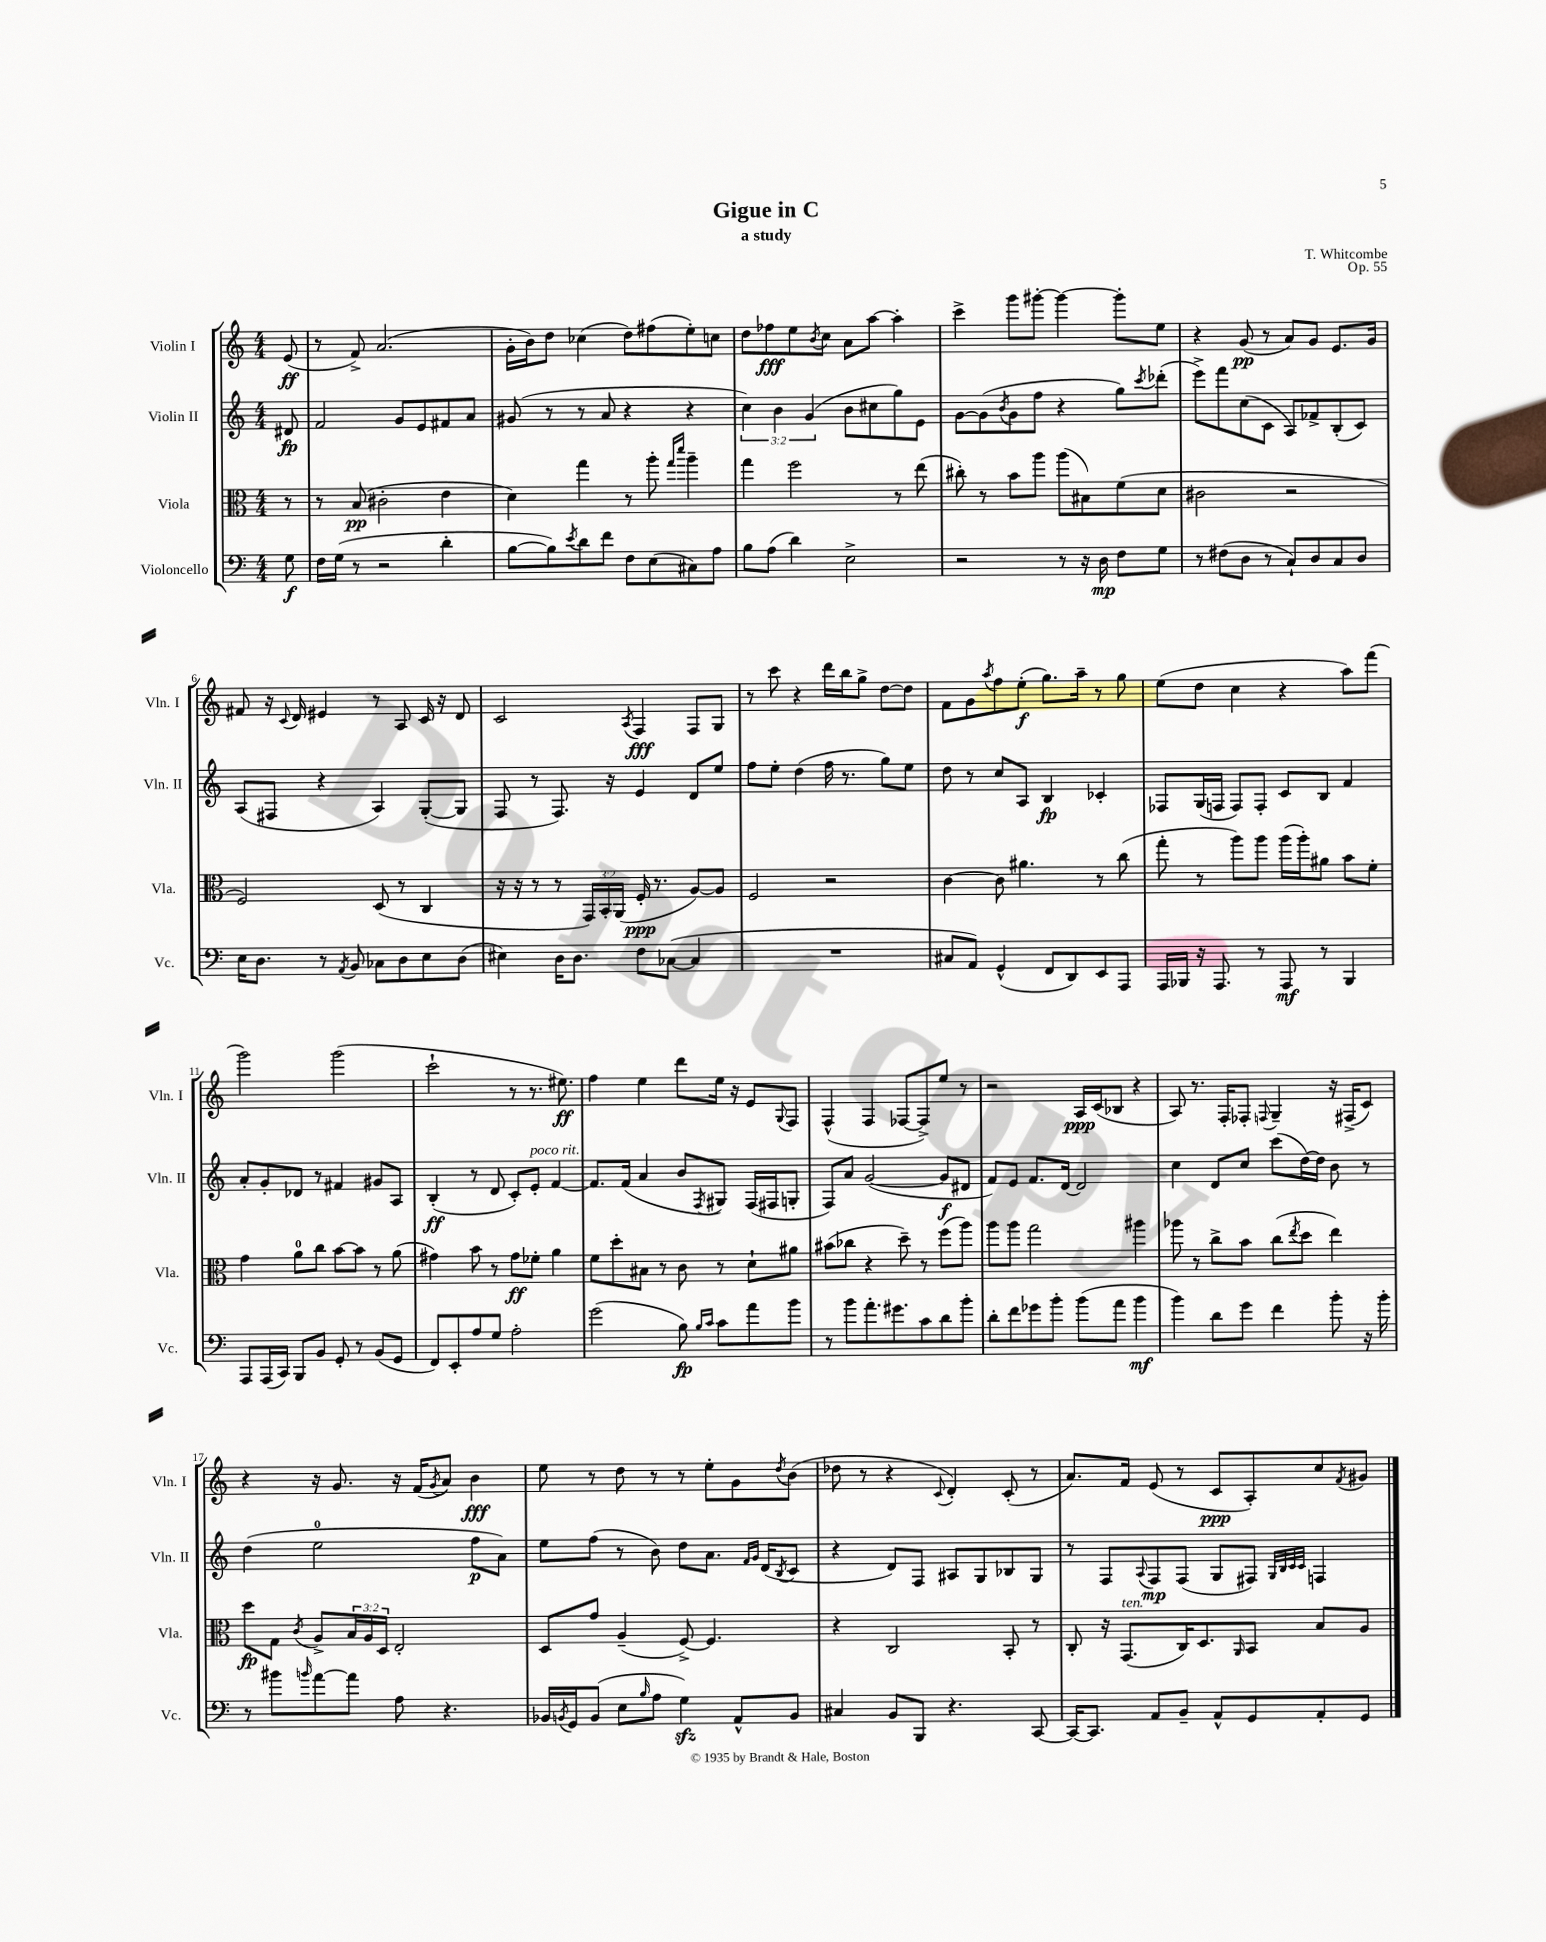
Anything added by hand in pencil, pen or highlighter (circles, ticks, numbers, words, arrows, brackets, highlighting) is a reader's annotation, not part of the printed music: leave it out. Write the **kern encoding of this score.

**kern	**dynam	**kern	**dynam	**kern	**dynam	**kern	**dynam
*part4	*part4	*part3	*part3	*part2	*part2	*part1	*part1
*staff4	*staff4	*staff3	*staff3	*staff2	*staff2	*staff1	*staff1
*I"Violoncello	*	*I"Viola	*	*I"Violin II	*	*I"Violin I	*
*I'Vc.	*	*I'Vla.	*	*I'Vln. II	*	*I'Vln. I	*
*clefF4	*	*clefC3	*	*clefG2	*	*clefG2	*
*k[]	*	*k[]	*	*k[]	*	*k[]	*
*M4/4	*	*M4/4	*	*M4/4	*	*M4/4	*
=	=	=	=	=	=	=	=
8G\	f	8r	.	8d#X/	fp	(8e/	ff
=1	=1	=1	=1	=1	=1	=1	=1
16F\LL	.	8r	.	2f/	.	8r	.
(16G\JJ	.	.	.	.	.	.	.
8r	.	(8B/	pp	.	.	8f^/)	.
2r	.	2c#X'\	.	.	.	(2.a/	.
.	.	.	.	8g/L	.	.	.
.	.	.	.	8e/	.	.	.
4d'\	.	4e\	.	8f#X/	.	.	.
.	.	.	.	8a/J	.	.	.
=2	=2	=2	=2	=2	=2	=2	=2
[8B\L	.	4d\)	.	(8g#X/	.	16g'\LL	.
.	.	.	.	.	.	16b\J)	.
8B\])	.	.	.	8r	.	8dd\J	.
8qe/	.	.	.	.	.	.	.
8d\	.	4gg\	.	8r	.	(4cc-X\	.
8f\J	.	.	.	8a/	.	.	.
8F\L	.	8r	.	4r	.	8dd\L)	.
(8E\	.	8aa'\	.	.	.	(8ff#X\	.
.	.	16qqgg/LL	.	.	.	.	.
.	.	16qqddd/JJ	.	.	.	.	.
8C#X\)	.	4aa~\	.	4r	.	8ee'\)	.
8A\J	.	.	.	.	.	8ccn\J	.
=3	=3	=3	=3	=3	=3	=3	=3
8B\L	.	4gg\	.	6cc\)	.	8dd\L	.
(8A\J	.	.	.	.	.	8ff-X\	fff
.	.	.	.	6b\	.	.	.
4d\)	.	2ff\	.	.	.	8ee\	.
.	.	.	.	(6g/	.	.	.
.	.	.	.	.	.	8qb/	.
.	.	.	.	.	.	8cc\J	.
2E^\	.	.	.	8b\L	.	8a\L	.
.	.	.	.	8cc#X\	.	[8aa\J	.
.	.	8r	.	8gg\)	.	4aa'\]	.
.	.	(8ee\	.	8e\J	.	.	.
=4	=4	=4	=4	=4	=4	=4	=4
2r	.	8cc#X'\)	.	[8g\L	.	4ccc^\	.
.	.	8r	.	(8g\]	.	.	.
.	.	.	.	8qb/	.	.	.
.	.	8b\L	.	8g\	.	8ggg\L	.
.	.	8aa\J	.	8ff\J	.	[8ggg#X'\J	.
8r	.	(8aa\L	.	4r	.	4ggg#\_	.
16r	.	8B#X\)	.	.	.	.	.
16D\	mp	.	.	.	.	.	.
8F\L	.	(8f\	.	8gg\L)	.	8ggg#'\L]	.
.	.	.	.	8qccc/	.	.	.
8G\J	.	8d\J	.	(8ddd-X'\J	.	8ee\J	.
=5	=5	=5	=5	=5	=5	=5	=5
8r	.	2c#X\	.	8eee^\L)	.	4r	.
(8F#X\L	.	.	.	8fff\	.	.	.
8D\J	.	.	.	(8cc\	.	(8g/	pp
8r	.	.	.	8c\J	.	8r	.
8C`/L)	.	2r	.	8A/L)	.	8a/L)	.
8D/	.	.	.	8f-X^/	.	8g/J	.
8C/	.	.	.	(8B'/	.	8.e/L	.
8D/J	.	.	.	8c/J)	.	.	.
.	.	.	.	.	.	16g/Jk	.
!!LO:LB:g=z
=6	=6	=6	=6	=6	=6	=6	=6
16E\KL	.	2F/)	.	(8A/L	.	8f#X/	.
8.D\J	.	.	.	.	.	.	.
.	.	.	.	8F#X/J	.	16r	.
.	.	.	.	.	.	8qqc/	.
.	.	.	.	.	.	16d/	.
8r	.	.	.	4r	.	4e#X/	.
8qAA/	.	.	.	.	.	.	.
8BB/	.	.	.	.	.	.	.
8C-X\L	.	(8D/	.	4A/)	.	8r	.
8D\	.	8r	.	.	.	8A/	.
8E\	.	4C/	.	([8G'/L	.	16c/	.
.	.	.	.	.	.	16r	.
(8D\J	.	.	.	8G/J]	.	8d/	.
=7	=7	=7	=7	=7	=7	=7	=7
4E#X\)	.	16r	.	8F/	.	2c/	.
.	.	16r	.	.	.	.	.
.	.	8r	.	8r	.	.	.
16D\KL	.	8r	.	8.F/)	.	.	.
8.D\J	.	.	.	.	.	.	.
.	.	24GG/LL)	.	.	.	.	.
.	.	24BB'/	.	.	.	.	.
.	.	.	.	16r	.	.	.
.	.	(24AA/JJ	.	.	.	.	.
.	.	.	.	.	.	8qA/	.
8F\L	.	16F'/	ppp	4e/	.	4F/	fff
.	.	8.r	.	.	.	.	.
([8C-X\J	.	.	.	.	.	.	.
4C-/]	.	[8A/L)	.	8d/L	.	8F/L	.
.	.	8A/J]	.	8ee/J	.	8G/J	.
=8	=8	=8	=8	=8	=8	=8	=8
1r	.	2F/	.	8ff\L	.	8r	.
.	.	.	.	8ee'\J	.	8ccc\	.
.	.	.	.	(4dd\	.	4r	.
.	.	2r	.	16ff\	.	16ddd\LL	.
.	.	.	.	8.r	.	16bb\J	.
.	.	.	.	.	.	8gg^\J	.
.	.	.	.	8gg\L)	.	[8dd\L	.
.	.	.	.	8ee\J	.	8dd\J]	.
=9	=9	=9	=9	=9	=9	=9	=9
8C#X/L	.	[4c\	.	8dd\	.	8f\L	.
8AA/J)	.	.	.	8r	.	8g\	.
.	.	.	.	.	.	8qaa/	.
(4GG^^/	.	8c\]	.	8cc/L	.	8ff\	.
.	.	4.a#X\	.	8A/J	.	(8ee'\J	f
8FF/L	.	.	.	4B/	fp	8.gg\L)	.
8DD/)	.	.	.	.	.	.	.
.	.	.	.	.	.	16aa~\Jk	.
8EE/	.	8r	.	4c-X'/	.	8r	.
8AAA/J	.	(8cc\	.	.	.	8gg\	.
=10	=10	=10	=10	=10	=10	=10	=10
16AAA/LL	.	8gg'\	.	8F-X/L	.	(8ee\L	.
16BBB-X/JJ	.	.	.	.	.	.	.
16r	.	8r	.	(16G/L	.	8dd\J	.
8.AAA/	.	.	.	16Fn/JJ	.	.	.
.	.	8aa\L)	.	8F/L)	.	4cc\	.
8r	.	8aa\J	.	8F'/J	.	.	.
8AAA/	mf	(16aa\LL	.	8c/L	.	4r	.
.	.	16aa'\J)	.	.	.	.	.
8r	.	8a#X\J	.	8B/J	.	.	.
4BBB-/	.	8b\L	.	4f/	.	8aa\L)	.
.	.	8f'\J	.	.	.	(8fff\J	.
!!LO:LB:g=z
=11	=11	=11	=11	=11	=11	=11	=11
8AAA/L	.	4g\	.	8a'/L	.	2ggg\)	.
(16AAA/L	.	.	.	8g'/	.	.	.
16CC/JJ)	.	.	.	.	.	.	.
8BBB/L	.	8a\L	.	8d-X/J	.	.	.
8BB/J	.	8cc\J	.	8r	.	.	.
8GG'/	.	[8b\L	.	4f#X/	.	(2ggg\	.
8r	.	8b\J]	.	.	.	.	.
(8BB/L	.	8r	.	8g#X/L	.	.	.
8GG/J	.	(8a\	.	8A/J	.	.	.
=12	=12	=12	=12	=12	=12	=12	=12
8FF/L)	.	4g#X\)	.	(4B'/	ff	2ccc`\	.
8EE'/	.	.	.	.	.	.	.
8A/	.	8b\	.	8r	.	.	.
8G/J	.	8r	.	8d/	.	.	.
2A'\	.	8g#\L	ff	8c'/L)	.	8r	.
!	!	!	!	!LO:TX:a:i:t=poco rit.	!	!	!
.	.	8f-X'\J	.	8e'/J	.	8.r	.
.	.	4a\	.	[4f/	.	.	.
.	.	.	.	.	.	8.ee#X\)	ff
=13	=13	=13	=13	=13	=13	=13	=13
(2g\	.	8f\L	.	8.f/L]	.	4ff\	.
.	.	8dd'\	.	.	.	.	.
.	.	.	.	(16f/Jk	.	.	.
.	.	8B#X\J	.	4a/	.	4ee\	.
.	.	8r	.	.	.	.	.
8B\)	fp	8c\	.	8b/L	.	8ddd\L	.
16qqB/LL	.	.	.	.	.	.	.
16qqc/JJ	.	.	.	8qF/	.	.	.
8c\L	.	8r	.	8G#X/J)	.	16ee\Jk	.
.	.	.	.	.	.	16r	.
8a\	.	8d`\L	.	(16F/LL	.	8e/L	.
.	.	.	.	16F#X/J	.	.	.
.	.	.	.	.	.	8qqG/	.
8b\J	.	8a#X\J	.	8Gn'/J	.	8F/J	.
=14	=14	=14	=14	=14	=14	=14	=14
8r	.	(8b#X\L	.	8F/L)	.	(4F^^/	.
8b\L	.	8cc-X\J	.	8a/J	.	.	.
8.a'\	.	4r	.	([2g/	.	4F/	.
8.g#X\	.	.	.	.	.	.	.
.	.	8dd~\)	.	.	.	[8F-X/L	.
8c\	.	8r	.	.	.	8F-^/])	.
8d\	.	(8ff\L	.	8g/L]	f	8ee/J	.
8b'\J	.	8aa\J)	.	8d#X/J	.	8r	.
=15	=15	=15	=15	=15	=15	=15	=15
8d'\L	.	8aa\L	.	8f/L)	.	2r	.
8f\	.	8aa\J	.	8e/J	.	.	.
8g-X\	.	2gg\	.	8.f/L	.	.	.
8b'\J	.	.	.	.	.	.	.
.	.	.	.	[16d/Jk	.	.	.
(8b\L	.	.	.	2d/]	.	16A/LL	ppp
.	.	.	.	.	.	(16c/J	.
8a\J	.	.	.	.	.	8B-X/J	.
4b\	mf	4aa#X\	.	.	.	4r	.
=16	=16	=16	=16	=16	=16	=16	=16
4b\)	.	8aa-X\	.	4cc\	.	8A/)	.
.	.	8r	.	.	.	8.r	.
8d\L	.	8cc^\L	.	8d/L	.	.	.
.	.	.	.	.	.	16F'/KL	.
8g\J	.	8b\J	.	8cc/J	.	8F-X'/J	.
.	.	.	.	.	.	8qqFn/	.
4f\	.	(8cc\L	.	(8ccc\L	.	4G~/	.
.	.	8qee/	.	.	.	.	.
.	.	8dd\J	.	[16dd\L)	.	.	.
.	.	.	.	16dd\JJ]	.	.	.
8b'\	.	4ee\)	.	8b\	.	16r	.
.	.	.	.	.	.	(16F#X^/KL	.
16r	.	.	.	8r	.	8c/J)	.
16b'\	.	.	.	.	.	.	.
!!LO:LB:g=z
=17	=17	=17	=17	=17	=17	=17	=17
8r	.	8dd\L	fp	(4dd\	.	4r	.
8b#X\L	.	8G\J	.	.	.	.	.
16qqbn/	.	8qc/	.	.	.	.	.
[8a\	.	8A^/L	.	2ee\	.	16r	.
.	.	.	.	.	.	8.g/	.
8a\J]	.	24B/L	.	.	.	.	.
.	.	24A/	.	.	.	.	.
.	.	24D/JJ	.	.	.	.	.
8A\	.	2E'/	.	.	.	16r	.
.	.	.	.	.	.	(16f/KL	.
.	.	.	.	.	.	8qg/	.
4.r	.	.	.	.	.	8a/J)	.
.	.	.	.	8ff\L	p	4b\	fff
.	.	.	.	8a\J)	.	.	.
=18	=18	=18	=18	=18	=18	=18	=18
16BB-X/LL	.	8D/L	.	8ee\L	.	8ee\	.
8qBBn/	.	.	.	.	.	.	.
16GG/J	.	.	.	.	.	.	.
(8BB/J	.	8g/J	.	(8ff\J	.	8r	.
8E\L	.	(4A~/	.	8r	.	8dd\	.
16qqB/	.	.	.	.	.	.	.
8A\J	.	.	.	8b\)	.	8r	.
4Gzz\)	.	[8F^/)	.	8dd\L	.	8r	.
.	.	4.F/]	.	8.a\J	.	8ee'\L	.
8AA^^/L	.	.	.	.	.	8g\	.
.	.	.	.	16qqf/LL	.	.	.
.	.	.	.	16qqg/JJ	.	.	.
.	.	.	.	(16d/KL	.	.	.
.	.	.	.	8qB/	.	8qdd/	.
8BB/J	.	.	.	8c/J	.	(8b\J	.
=19	=19	=19	=19	=19	=19	=19	=19
4C#X/	.	4r	.	4r	.	8dd-X\	.
.	.	.	.	.	.	8r	.
8BB/L	.	2C/	.	8d/L)	.	4r	.
8BBB/J	.	.	.	8F/J	.	.	.
.	.	.	.	.	.	8qqc/	.
4.r	.	.	.	8A#X/L	.	4d'/)	.
.	.	.	.	8G/	.	.	.
.	.	8BB'/	.	8B-X/	.	(8c'/	.
[8CC/	.	8r	.	8G/J	.	8r	.
=20	=20	=20	=20	=20	=20	=20	=20
16CC/KL_	.	8C'/	.	8r	.	8.a/L)	.
8.CC/J]	.	.	.	.	.	.	.
.	.	16r	.	8F/L	.	.	.
!	!	!LO:TX:a:i:t=ten.	!	!	!	!	!
.	.	(8.GG/L	.	.	.	16f/Jk	.
.	.	.	.	8qqA/	.	.	.
8AA/L	.	.	.	8F/	mp	(8e/	.
8BB~/J	.	16C/K)	.	(8F/J	.	8r	.
.	.	8.D/	.	.	.	.	.
8AA^^/L	.	.	.	8G/L	.	8c/L	ppp
.	.	16qqAA/	.	.	.	.	.
8GG/	.	8BB/J	.	8F#X/J)	.	8A'/)	.
.	.	.	.	32qqG/LLL	.	.	.
.	.	.	.	32qqB/	.	.	.
.	.	.	.	32qqc/	.	.	.
.	.	.	.	32qqc/JJJ	.	.	.
8AA'/	.	8B/L	.	4Fn/	.	8cc/	.
.	.	.	.	.	.	8qf/	.
8GG/J	.	8A/J	.	.	.	8g#X/J	.
==	==	==	==	==	==	==	==
*-	*-	*-	*-	*-	*-	*-	*-
